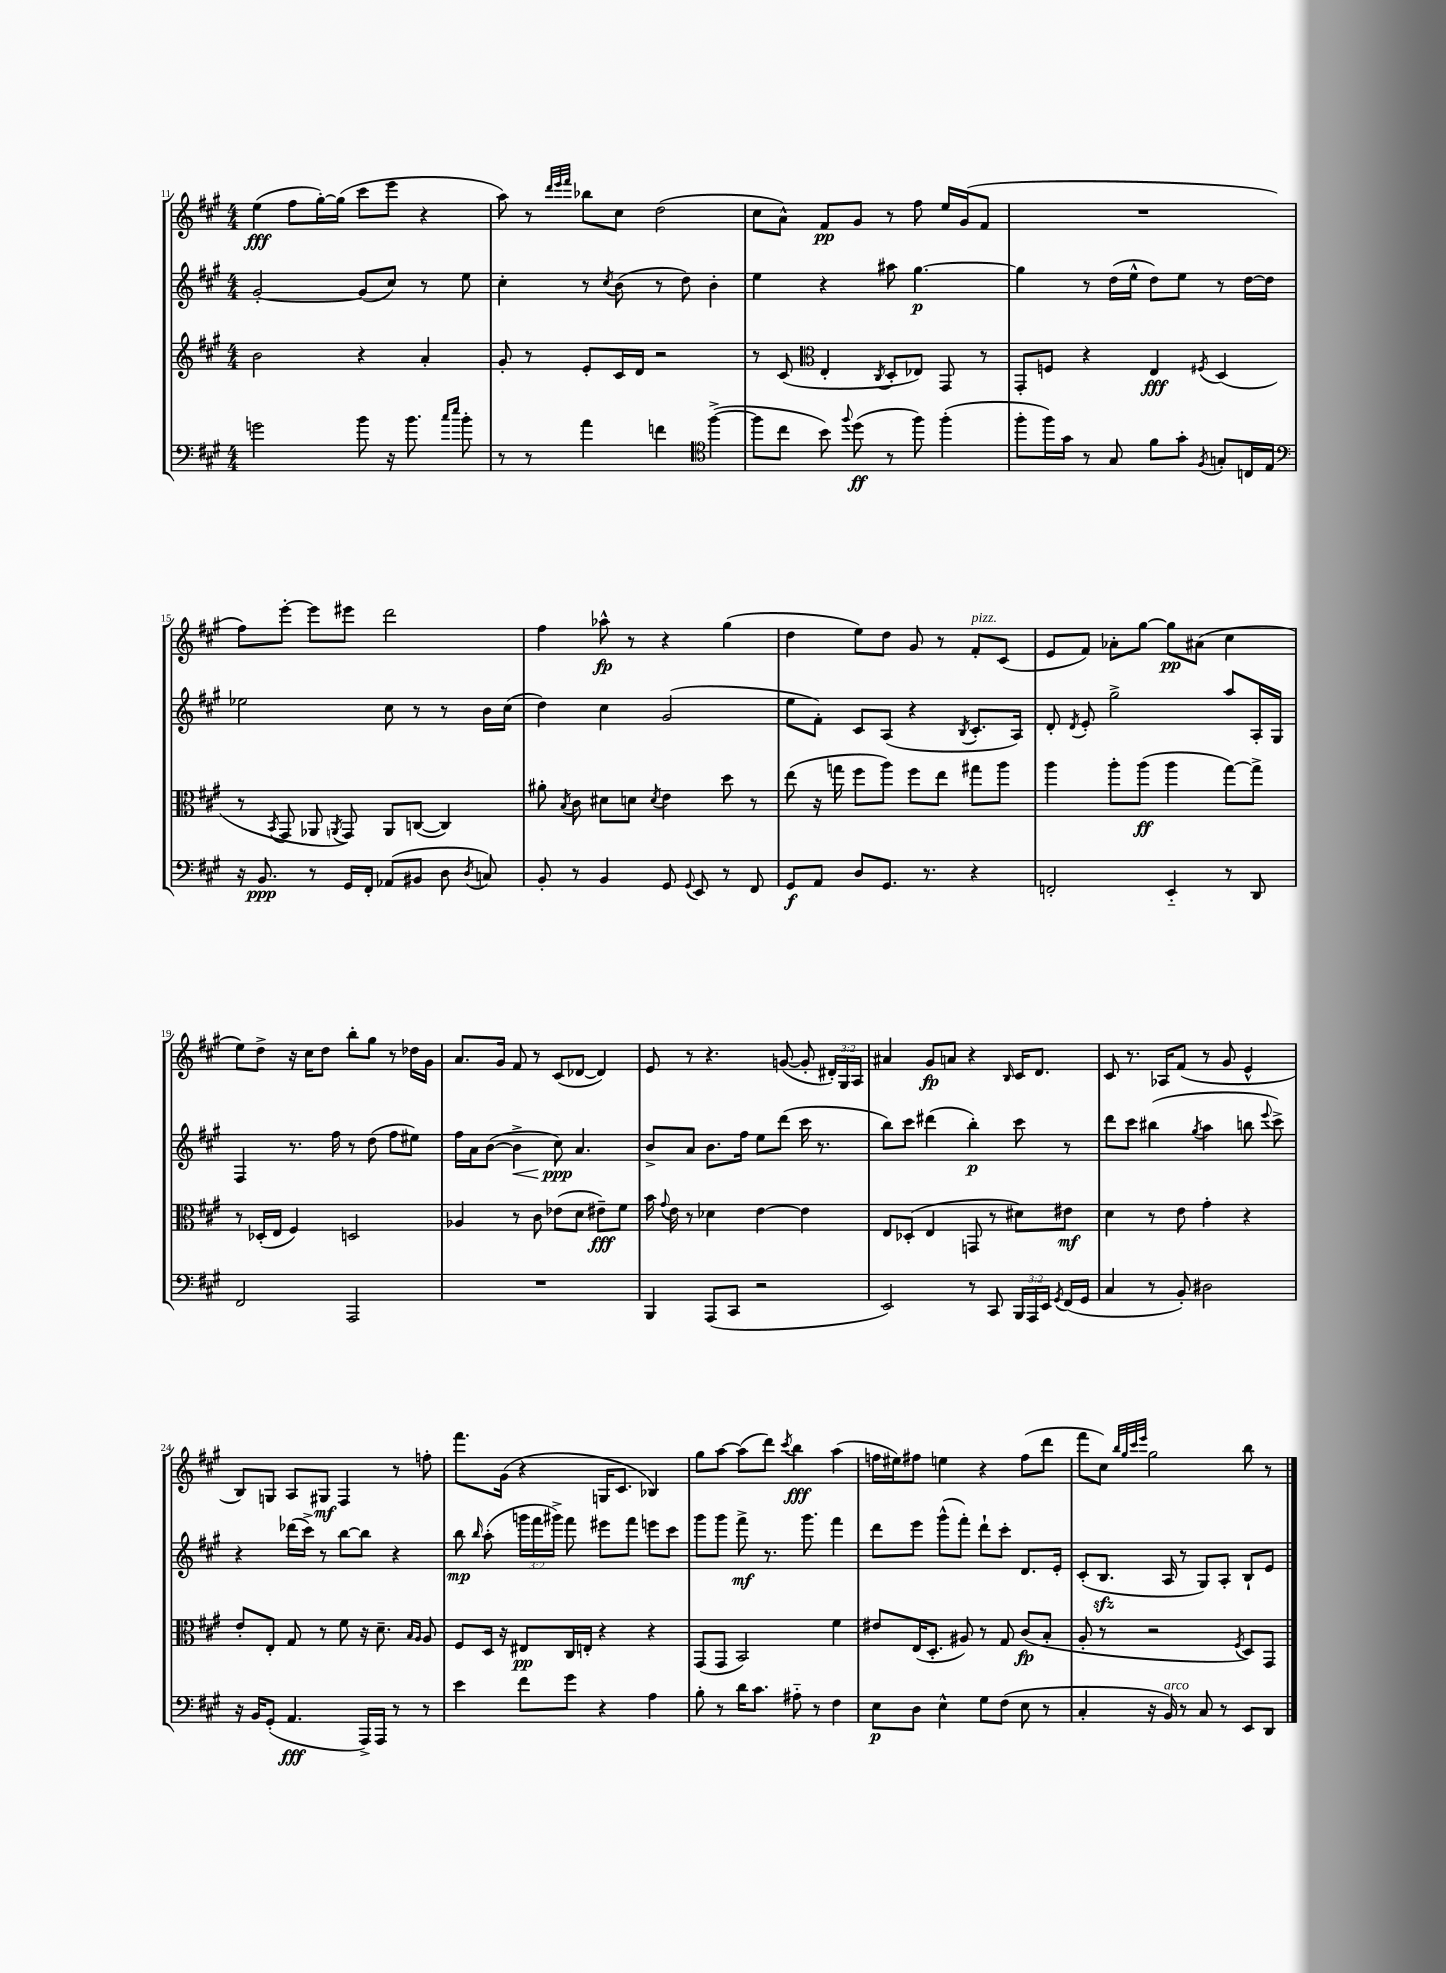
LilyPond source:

<<
\new StaffGroup <<
\new Staff = "s0" {
    \clef treble \key a \major \numericTimeSignature \time 4/4 \override Staff.TupletNumber.text = #tuplet-number::calc-fraction-text
    \autoBeamOff e''4\fff( fis''8[ gis''16~-.) gis''16]( cis'''8[ e'''8] r4 |
    a''8) r8 \grace { d'''32[ e'''32 fis'''32] } bes''8[ cis''8] d''2( |
    cis''8[ a'8]-^) fis'8[\pp gis'8] r8 fis''8 e''16[ gis'16( fis'8] |
    R1 |
    fis''8[) e'''8]~-. e'''8[ eis'''8] d'''2 |
    fis''4 aes''8-^\fp r8 r4 gis''4( |
    d''4 e''8[) d''8] gis'8 r8 fis'8[-.^\markup { \italic "pizz." } cis'8]( |
    e'8[ fis'8]) aes'8[-. gis''8]~ gis''8[\pp ais'8]( cis''4 |
    e''8[) d''8]-> r16 cis''16[ d''8] b''8[-. gis''8] r8 des''16[ gis'16] |
    a'8.[ gis'16] fis'8 r8 cis'8[( des'8]~ des'4) |
    e'8 r8 r4. g'8~( g'8-. \tuplet 3/2 { dis'16[-.) gis16 a16] } |
    ais'4 gis'8[\fp a'8] r4 \grace { b16 } cis'16[ d'8.] |
    cis'8 r8. aes16[ fis'8]( r8 gis'8 e'4-^ |
    b8[) g8] a8[ gis8]\mf fis4 r8 f''8-. |
    fis'''8.[ gis'16]( r4 g16[ cis'8.] bes4) |
    gis''8[ a''8]~ a''8[( d'''8]) \acciaccatura { cis'''8 } b''4\fff a''4( |
    f''16[ eis''16) fis''8] e''4 r4 fis''8[( d'''8] |
    fis'''8[ cis''8]) \grace { b''32[ gis''32 cis'''32 e'''32] } gis''2 b''8 r8 \bar "|." |
}
\new Staff = "s1" {
    \clef treble \key a \major \numericTimeSignature \time 4/4 \override Staff.TupletNumber.text = #tuplet-number::calc-fraction-text
    \autoBeamOff gis'2~-. gis'8[( cis''8]) r8 e''8 |
    cis''4-. r8 \acciaccatura { cis''8 } b'8( r8 d''8) b'4-. |
    e''4 r4 ais''8 gis''4.~\p |
    gis''4 r8 d''16[( e''16]-^ d''8[) e''8] r8 d''16[~ d''16] |
    ees''2 cis''8 r8 r8 b'16[ cis''16]( |
    d''4) cis''4 gis'2( |
    e''8[ fis'8]-.) cis'8[ a8]( r4 \acciaccatura { b8 } cis'8.[-. a16]) |
    d'8-. \acciaccatura { d'8 } e'8-. gis''2-> a''8[ a16-. gis16] |
    fis4 r8. fis''16 r8 d''8( fis''8[ eis''8]) |
    fis''16[ a'16 b'8]~( b'4->\< cis''8\ppp\!) a'4. |
    b'8[-> a'8] b'8.[ fis''16] e''8[ d'''8]( cis'''16 r8. |
    b''8[) cis'''8] dis'''4( b''4-.\p) cis'''8 r8 |
    d'''8[ cis'''8] bis''4( \acciaccatura { gis''8 } a''4 b''8 \appoggiatura { e'''8 } cis'''8->) |
    r4 des'''16[( cis'''16]->) r8 b''8[~ b''8] r4 |
    b''8\mp \grace { b''16 } a''8-.( \tuplet 3/2 { g'''16[ fis'''16 gis'''16]->) } fis'''8 eis'''8[ fis'''8] e'''8[ cis'''8] |
    gis'''8[ gis'''8] fis'''8->\mf r8. gis'''8. fis'''4 |
    d'''8[ e'''8] gis'''8[-^( fis'''8]-.) d'''8[-! cis'''8]-. d'8.[ e'16]-. |
    cis'8[-.( b8.]\sfz a16 r8 gis8[) a8]-. b8[-! e'8] \bar "|." |
}
\new Staff = "s2" {
    \clef treble \key a \major \numericTimeSignature \time 4/4
    \autoBeamOff b'2 r4 a'4-. |
    gis'8-. r8 e'8[-. cis'16 d'16] r2 |
    r8 cis'8( \clef alto e4-. \acciaccatura { cis8 } d8[-. ees8]) gis,8 r8 |
    gis,8[-. f8] r4 e4\fff \acciaccatura { fis8 } d4( |
    r8 \acciaccatura { b,8 } gis,8 aes,8 \acciaccatura { a,8 } gis,8) a,8[ c8]~( c4) |
    ais'8-. \acciaccatura { b8 } cis'8 dis'8[ d'8] \acciaccatura { d'8 } e'4 d''8 r8 |
    e''8( r16 g''16 fis''8[ a''8]) fis''8[ e''8] gis''8[ a''8] |
    a''4 a''8[-. a''8]\ff( a''4 gis''8[~) gis''8]-> |
    r8 des16[-.( e16] fis4) d2 |
    aes4 r8 cis'8 ees'8[( d'8] eis'8[--\fff) fis'8] |
    b'16 \appoggiatura { gis'8 } e'16 r8 des'4 e'4~ e'4 |
    e8[ des8]-.( e4 g,8 r8 dis'8[) eis'8]\mf |
    d'4 r8 e'8 gis'4-. r4 |
    e'8[-. e8]-. gis8 r8 fis'8 r16 d'8.-- \grace { b16[ a16] } a8 |
    fis8[ d16] r16 eis8[\pp cis16 e16]-. r4 r4 |
    gis,8[( gis,8] b,2) fis'4 |
    eis'8[ e16( d8.]-. ais8) r8 gis8 cis'8[\fp( b8]-. |
    a8-. r8 r2 \acciaccatura { fis8 } d8[) gis,8] \bar "|." |
}
\new Staff = "s3" {
    \clef bass \key a \major \numericTimeSignature \time 4/4 \override Staff.TupletNumber.text = #tuplet-number::calc-fraction-text
    \autoBeamOff g'2 b'8 r16 b'8. \grace { cis''16[ e''16] } b'8-. |
    r8 r8 a'4 f'4 \clef tenor fis''4~->( |
    fis''8[ cis''8] b'8) \appoggiatura { fis''8 } d''8\ff( r8 fis''8) fis''4-.( |
    fis''8[-. fis''16) gis'16] r8 gis8 fis'8[ gis'8]-. \acciaccatura { fis8 } g8[-. c16 e16] |
    \clef bass r16 b,8.\ppp r8 gis,16[ fis,16]-. aes,8[( bis,8] d8 \acciaccatura { d8 } c8) |
    b,8-. r8 b,4 gis,8 \appoggiatura { gis,8 } e,8 r8 fis,8 |
    gis,8[\f a,8] d8[ gis,8.] r8. r4 |
    f,2-. e,4-_ r8 d,8 |
    fis,2 a,,2 |
    R1 |
    b,,4 a,,8[( cis,8] r2 |
    e,2) r8 cis,8 \tuplet 3/2 { b,,16[ a,,16 e,16] } \acciaccatura { gis,8 } fis,16[( gis,16] |
    cis4 r8 b,8-.) dis2 |
    r16 b,16[ gis,8]-.( a,4.\fff a,,16[->) a,,16] r8 r8 |
    e'4 fis'8[ gis'8] r4 a4 |
    b8-. r8 d'16[ cis'8.] ais8-_ r8 fis4 |
    e8[\p d8] e4-^ gis8[ fis8]( e8 r8 |
    cis4-. r16 b,16^\markup { \italic "arco" }) r8 cis8 r8 e,8[ d,8] \bar "|." |
}
>>
>>
\layout { \context { \Score currentBarNumber = #11 } }
